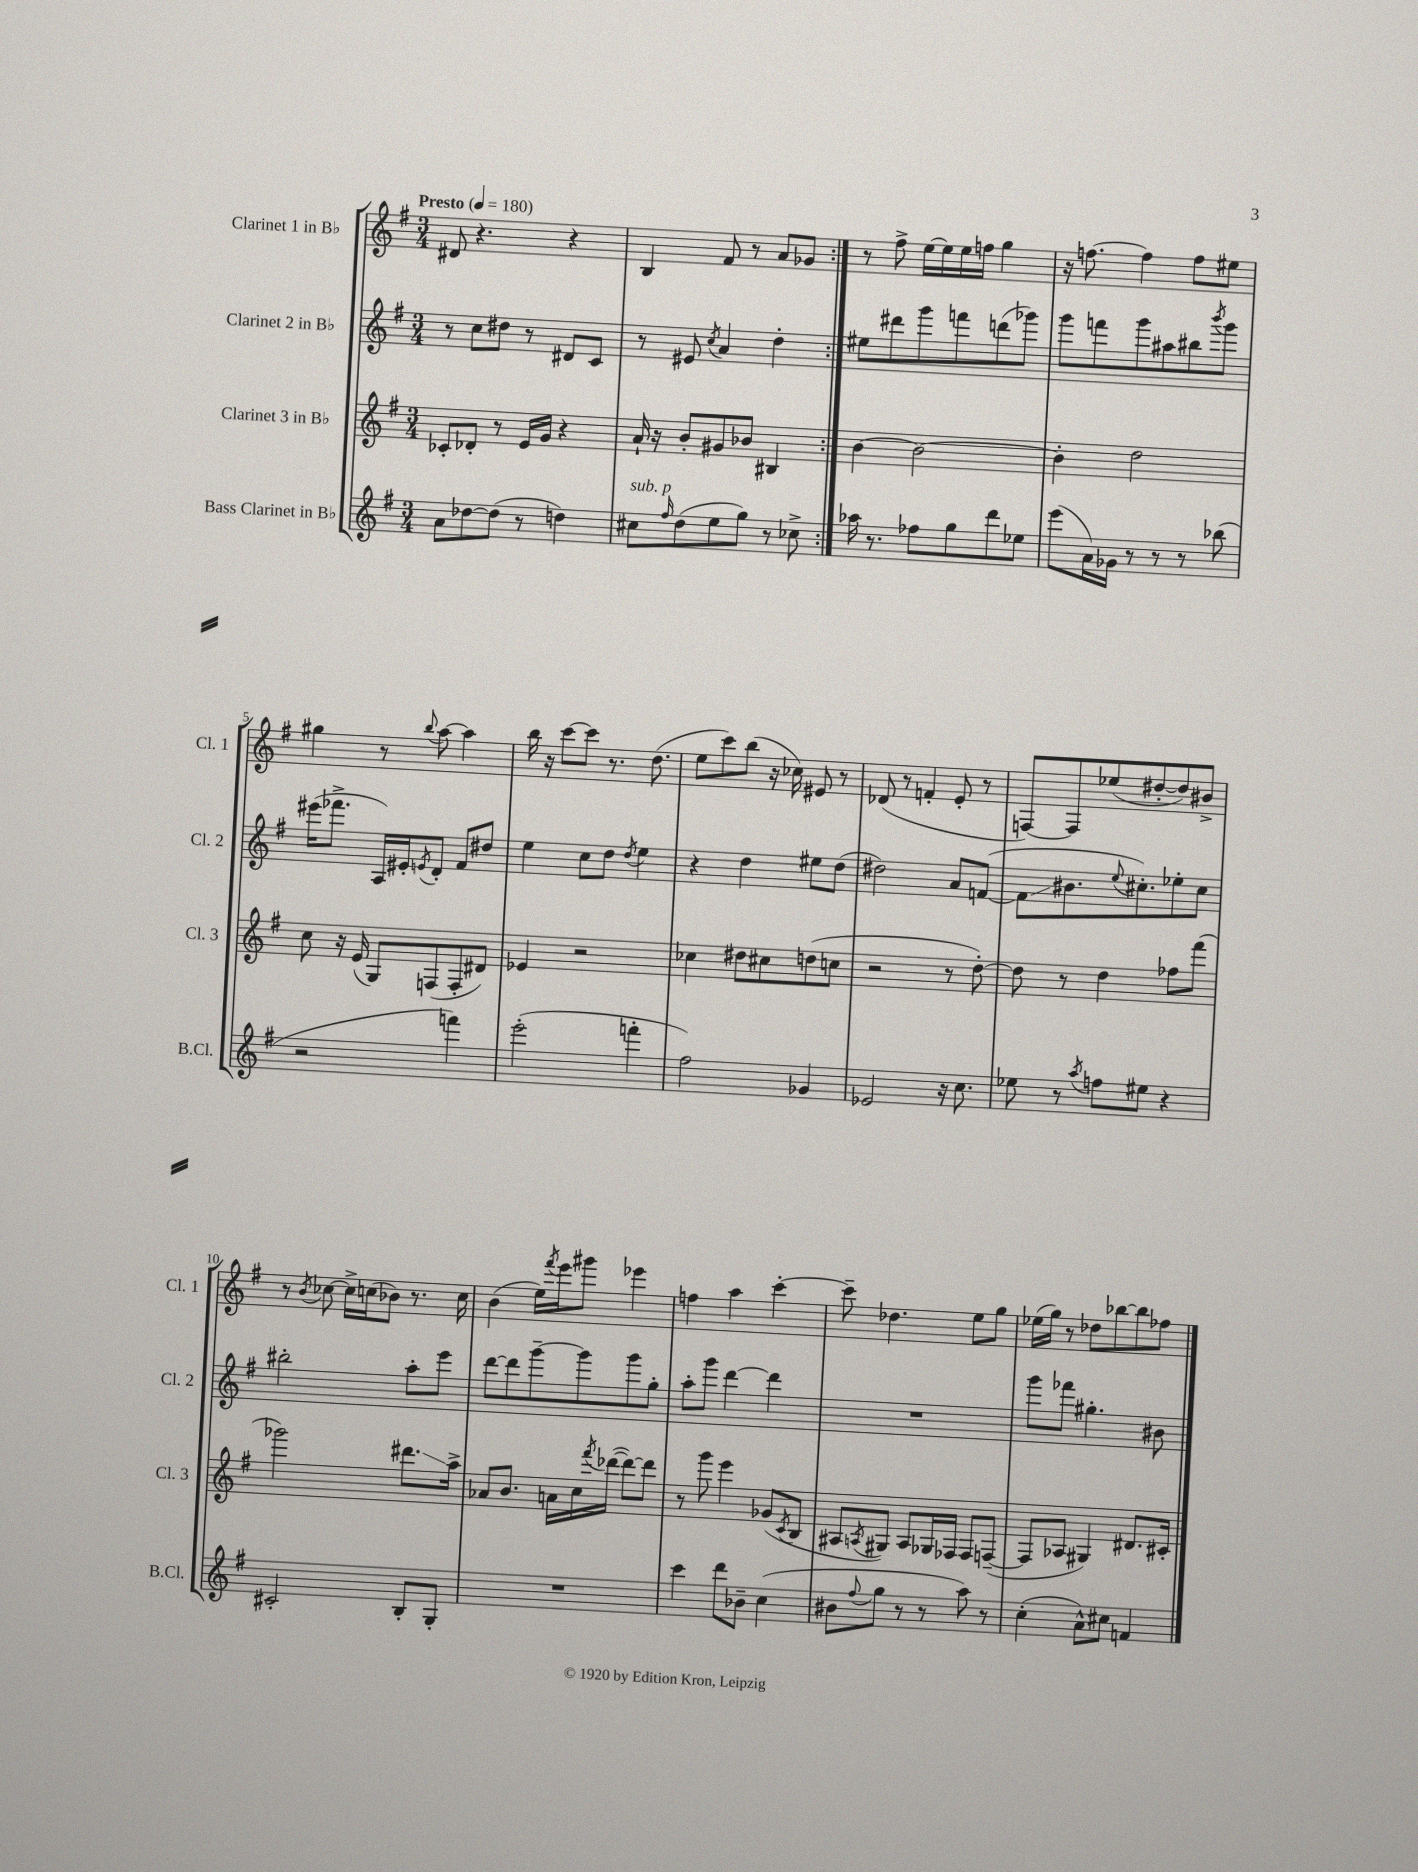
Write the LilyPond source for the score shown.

<<
\new StaffGroup <<
\new Staff = "s0" \with { instrumentName = "Clarinet 1 in Bb" shortInstrumentName = "Cl. 1" } {
    \clef treble \key g \major \numericTimeSignature \time 3/4 \tempo "Presto" 4 = 180
    \repeat volta 2 { dis'8 r4. r4 |
    b4 fis'8 r8 a'8 ges'8 | }
    r8 fis''8-> e''16~ e''16 e''16 f''16 g''4 |
    r16 f''8.~ f''4 f''8 eis''8 |
    gis''4 r8 \appoggiatura { b''8 } a''8~ a''4 |
    b''16 r16 c'''8~ c'''8 r8. d''8.( |
    e''8 c'''8) b''8( r16 ces''16) eis'8 r8 |
    des'8( r8 f'4-. e'8-. r8 |
    f8~) f8 ees''8( dis''8~-. dis''8) bis'8-> |
    r8 \acciaccatura { b'8 } ces''8~ ces''16-> c''16( bes'8) r8. c''16 |
    b'4( e''16) \acciaccatura { fis'''8 } e'''16 gis'''8 ees'''4 |
    f''4 a''4 c'''4~-. |
    c'''8-- des''4. e''8 g''8 |
    ees''16( g''16) r8 des''8 bes''8~ bes''8 fes''8 \bar "|." |
}
\new Staff = "s1" \with { instrumentName = "Clarinet 2 in Bb" shortInstrumentName = "Cl. 2" } {
    \clef treble \key g \major \numericTimeSignature \time 3/4
    \repeat volta 2 { r8 c''8 dis''8 r8 dis'8 c'8 |
    r8 eis'8 \acciaccatura { c''8 } a'4 d''4-. | }
    eis''8 dis'''8 g'''8 f'''8 d'''8( ges'''8) |
    g'''8 f'''8 g'''8 ais''8 bis''8 \acciaccatura { b'''8 } g'''8 |
    eis'''16( fes'''8.-> a16) eis'16-. \acciaccatura { e'8 } d'8-. fis'8 dis''8 |
    e''4 c''8 d''8 \acciaccatura { d''8 } e''4 |
    r4 d''4 eis''8 d''8( |
    dis''2) a'8 f'8~( |
    f'8\glissando bis'8. \appoggiatura { e''8 } cis''8.-.) ees''8-. cis''8 |
    bis''2-. a''8-. e'''8 |
    d'''8~ d'''8 g'''8~-- g'''8 g'''8 g''8-. |
    a''8-. g'''8 d'''4~ d'''4 |
    R2. |
    g'''8 fes'''8 gis''4.-. bis'8 \bar "|." |
}
\new Staff = "s2" \with { instrumentName = "Clarinet 3 in Bb" shortInstrumentName = "Cl. 3" } {
    \clef treble \key g \major \numericTimeSignature \time 3/4
    \repeat volta 2 { ces'8-. des'8-. r8 e'16 g'16 r4 |
    a'16-! r16 b'8-. gis'8 bes'8 bis4 | }
    b'4~ b'2~ |
    b'4-. d''2 |
    c''8 r16 e'16( g8) f8( f8-. dis'8) |
    ees'4 r2 |
    ces''4 dis''8 cis''8 d''8( c''8 |
    r2 r8 d''8~-.) |
    d''8 r8 d''4 fes''8 fis'''8( |
    ges'''2) dis'''8.\glissando a''16-> |
    aes'8 b'8. a'16 c''16 \acciaccatura { fis'''8 } des'''16~( des'''8~) des'''8 |
    r8 g'''8 e'''4 ges'8( \acciaccatura { c'8 } b8 |
    ais8 \acciaccatura { a8 } gis8) a8 ges16 fes16 fes8 f8~--( |
    f8 aes8 gis4) dis'8. cis'16-. \bar "|." |
}
\new Staff = "s3" \with { instrumentName = "Bass Clarinet in Bb" shortInstrumentName = "B.Cl." } {
    \clef treble \key g \major \numericTimeSignature \time 3/4
    \repeat volta 2 { a'8 des''8~ des''8( r8 d''4) |
    cis''8^\markup { \italic "sub. p" } \grace { fis''16 } d''8( e''8 g''8) r8 ces''8-> | }
    aes''16 r8. fes''8 g''8 d'''8 ees''8 |
    e'''8( a'16) ges'16 r8 r8 r8 bes''8( |
    r2 f'''4) |
    e'''2-.( f'''4-. |
    fis''2) ges'4 |
    ees'2 r16 c''8. |
    ees''8 r8 \acciaccatura { a''8 } f''8 eis''8 r4 |
    cis'2-. b8-. g8-. |
    R2. |
    c'''4 d'''8 bes'8-- c''4( |
    bis'8 \appoggiatura { fis''8 } g''8 r8 r8 a''8) r8 |
    c''4-.( a'8-^) cis''8 f'4 \bar "|." |
}
>>
>>
